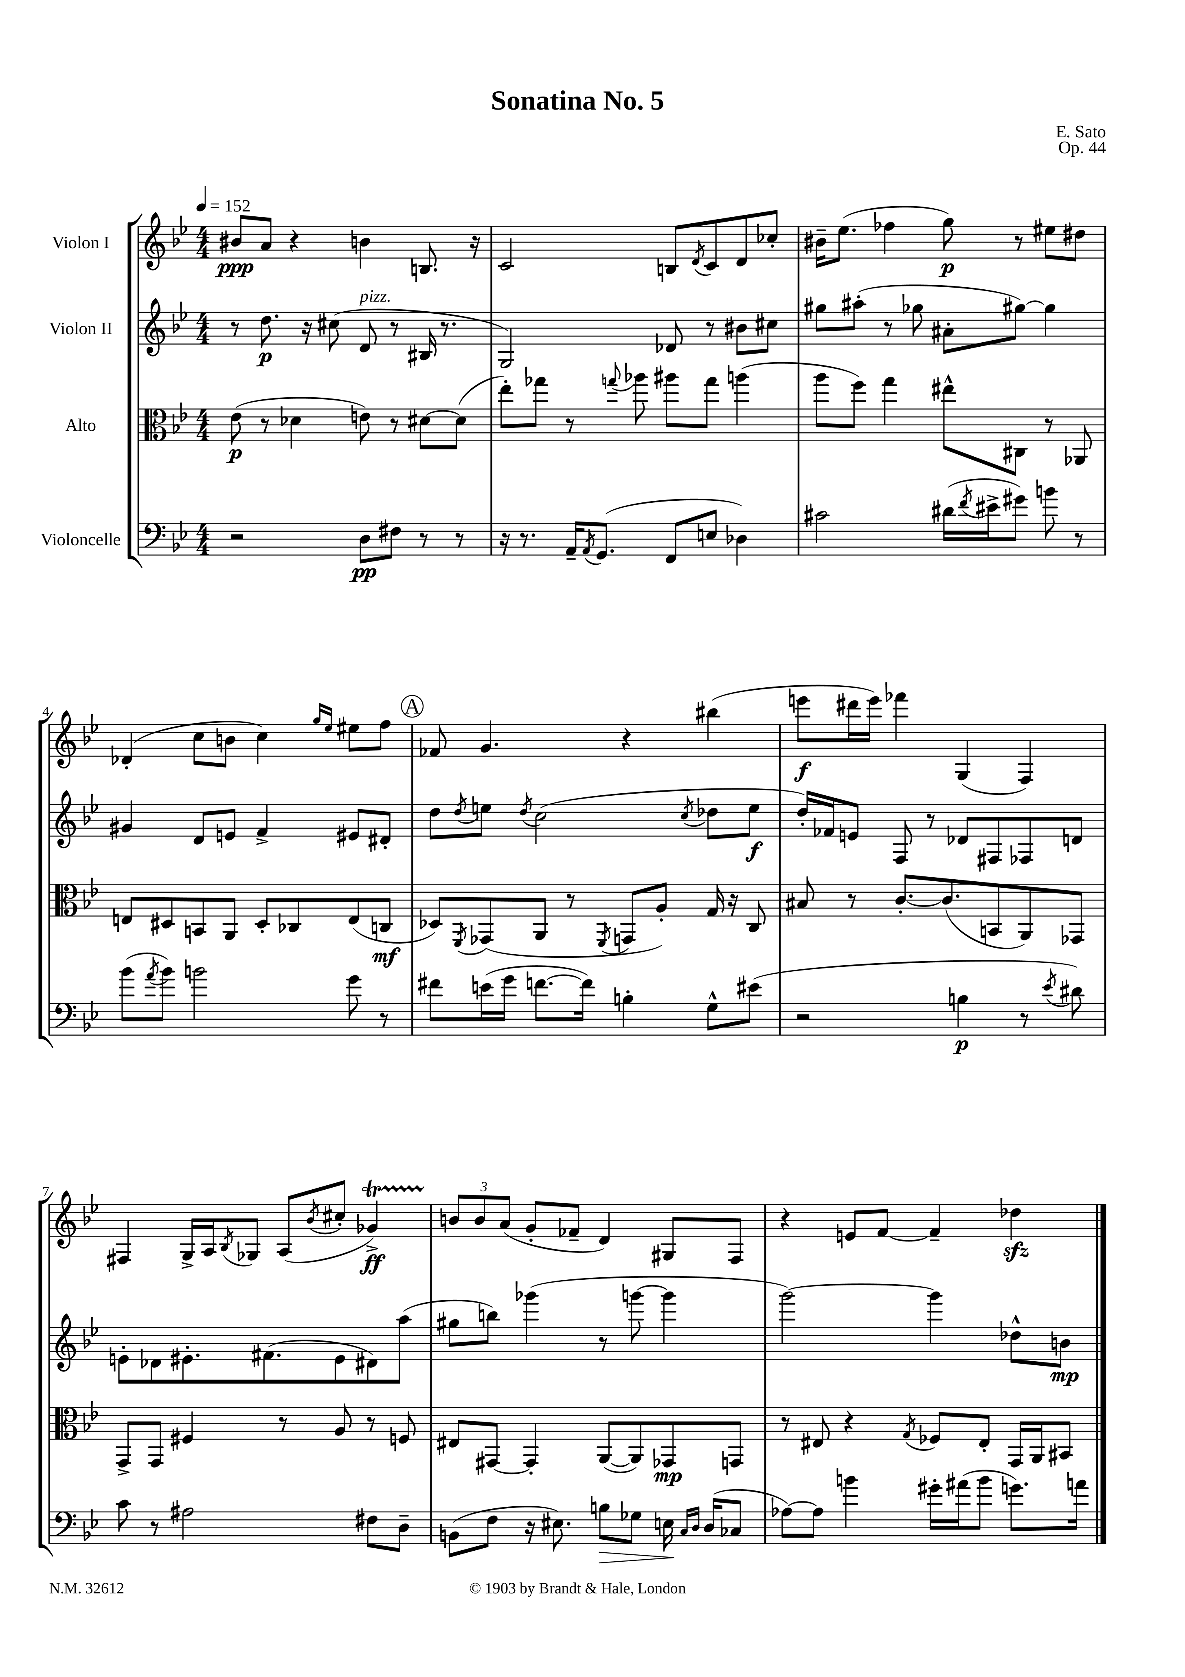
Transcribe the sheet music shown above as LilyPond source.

\header { title = "Sonatina No. 5" composer = "E. Sato" opus = "Op. 44" }
<<
\new StaffGroup <<
\new Staff = "s0" \with { instrumentName = "Violon I" } {
    \clef treble \key bes \major \numericTimeSignature \time 4/4 \tempo 4 = 152
    bis'8\ppp a'8 r4 b'4 b8. r16 |
    c'2 b8 \acciaccatura { d'8 } c'8 d'8 ces''8-. |
    bis'16-- ees''8.( fes''4 g''8\p) r8 eis''8 dis''8 |
    des'4-.( c''8 b'8 c''4) \grace { g''16 ees''16 } eis''8 f''8 |
    \mark \markup { \circle "A" } fes'8 g'4. r4 bis''4( |
    e'''8\f dis'''16 e'''16) fes'''4 g4( f4) |
    fis4 g16-> a16 \acciaccatura { bes8 } ges8 a8( \acciaccatura { bes'8 } cis''8-. ges'4->\startTrillSpan\ff) |
    \tuplet 3/2 { b'8\stopTrillSpan b'8 a'8( } g'8-. fes'8-- d'4) gis8 f8 |
    r4 e'8 f'8~ f'4-- des''4\sfz \bar "|." |
}
\new Staff = "s1" \with { instrumentName = "Violon II" } {
    \clef treble \key bes \major \numericTimeSignature \time 4/4
    r8 d''8.\p r16 cis''8( d'8^\markup { \italic "pizz." } r8 bis16 r8. |
    g2) des'8 r8 bis'8 cis''8 |
    gis''8 ais''8-.( r8 ges''8 ais'8-. gis''8~) gis''4 |
    gis'4 d'8 e'8 f'4-> eis'8 dis'8-. |
    \mark \markup { \circle "A" } d''8 \acciaccatura { d''8 } e''8 \acciaccatura { d''8 } c''2( \acciaccatura { c''8 } des''8 e''8\f |
    d''16-.) fes'16 e'8 f8 r8 des'8 fis8 fes8 d'8 |
    e'8-. des'8 eis'8.-. fis'8.( eis'8 dis'8) a''8( |
    gis''8 b''8) ges'''4( r8 g'''8~ g'''4 |
    g'''2~) g'''4 des''8-^ b'8\mp \bar "|." |
}
\new Staff = "s2" \with { instrumentName = "Alto" } {
    \clef alto \key bes \major \numericTimeSignature \time 4/4
    ees'8\p( r8 des'4 e'8) r8 dis'8~ dis'8( |
    ees''8-.) ges''8 r8 \appoggiatura { g''8 } aes''8 ais''8 g''8 a''4( |
    a''8 f''8) g''4 eis''8-^ cis8 r8 aes,8 |
    e8 dis8 b,8 a,8 dis8-. ces8 e8( c8\mf |
    \mark \markup { \circle "A" } des8) \acciaccatura { f,8 } ges,8( a,8 r8 \acciaccatura { f,8 } g,8 a8-.) g16 r16 c8 |
    bis8 r8 c'8.~-. c'8.( b,8 a,8) ges,8 |
    g,8-> g,8 fis4 r8 a8 r8 f8 |
    eis8 gis,8~ gis,4-. a,8~( a,8) ges,8\mp g,8 |
    r8 eis8 r4 \acciaccatura { g8 } fes8 eis8-. g,16 a,16 bis,8 \bar "|." |
}
\new Staff = "s3" \with { instrumentName = "Violoncelle" } {
    \clef bass \key bes \major \numericTimeSignature \time 4/4
    r2 d8\pp fis8 r8 r8 |
    r16 r8. a,16-- \acciaccatura { a,8 } g,8.( f,8 e8 des4) |
    cis'2 dis'16( \acciaccatura { f'8 } eis'16-> gis'8) b'8 r8 |
    bes'8( \acciaccatura { a'8 } bes'8) b'2 g'8 r8 |
    \mark \markup { \circle "A" } fis'8 e'16( g'16 f'8.~ f'16) b4-. g8-^ eis'8( |
    r2 b4\p r8 \acciaccatura { ees'8 } dis'8) |
    c'8 r8 ais2 fis8 d8-- |
    b,8( f8 r16 eis8.) b8\> ges8 e16\! \grace { c16 d16 } d16( ces8 |
    aes8~) aes8 b'4 gis'16-. ais'16( b'8 g'8.) a'16 \bar "|." |
}
>>
>>
